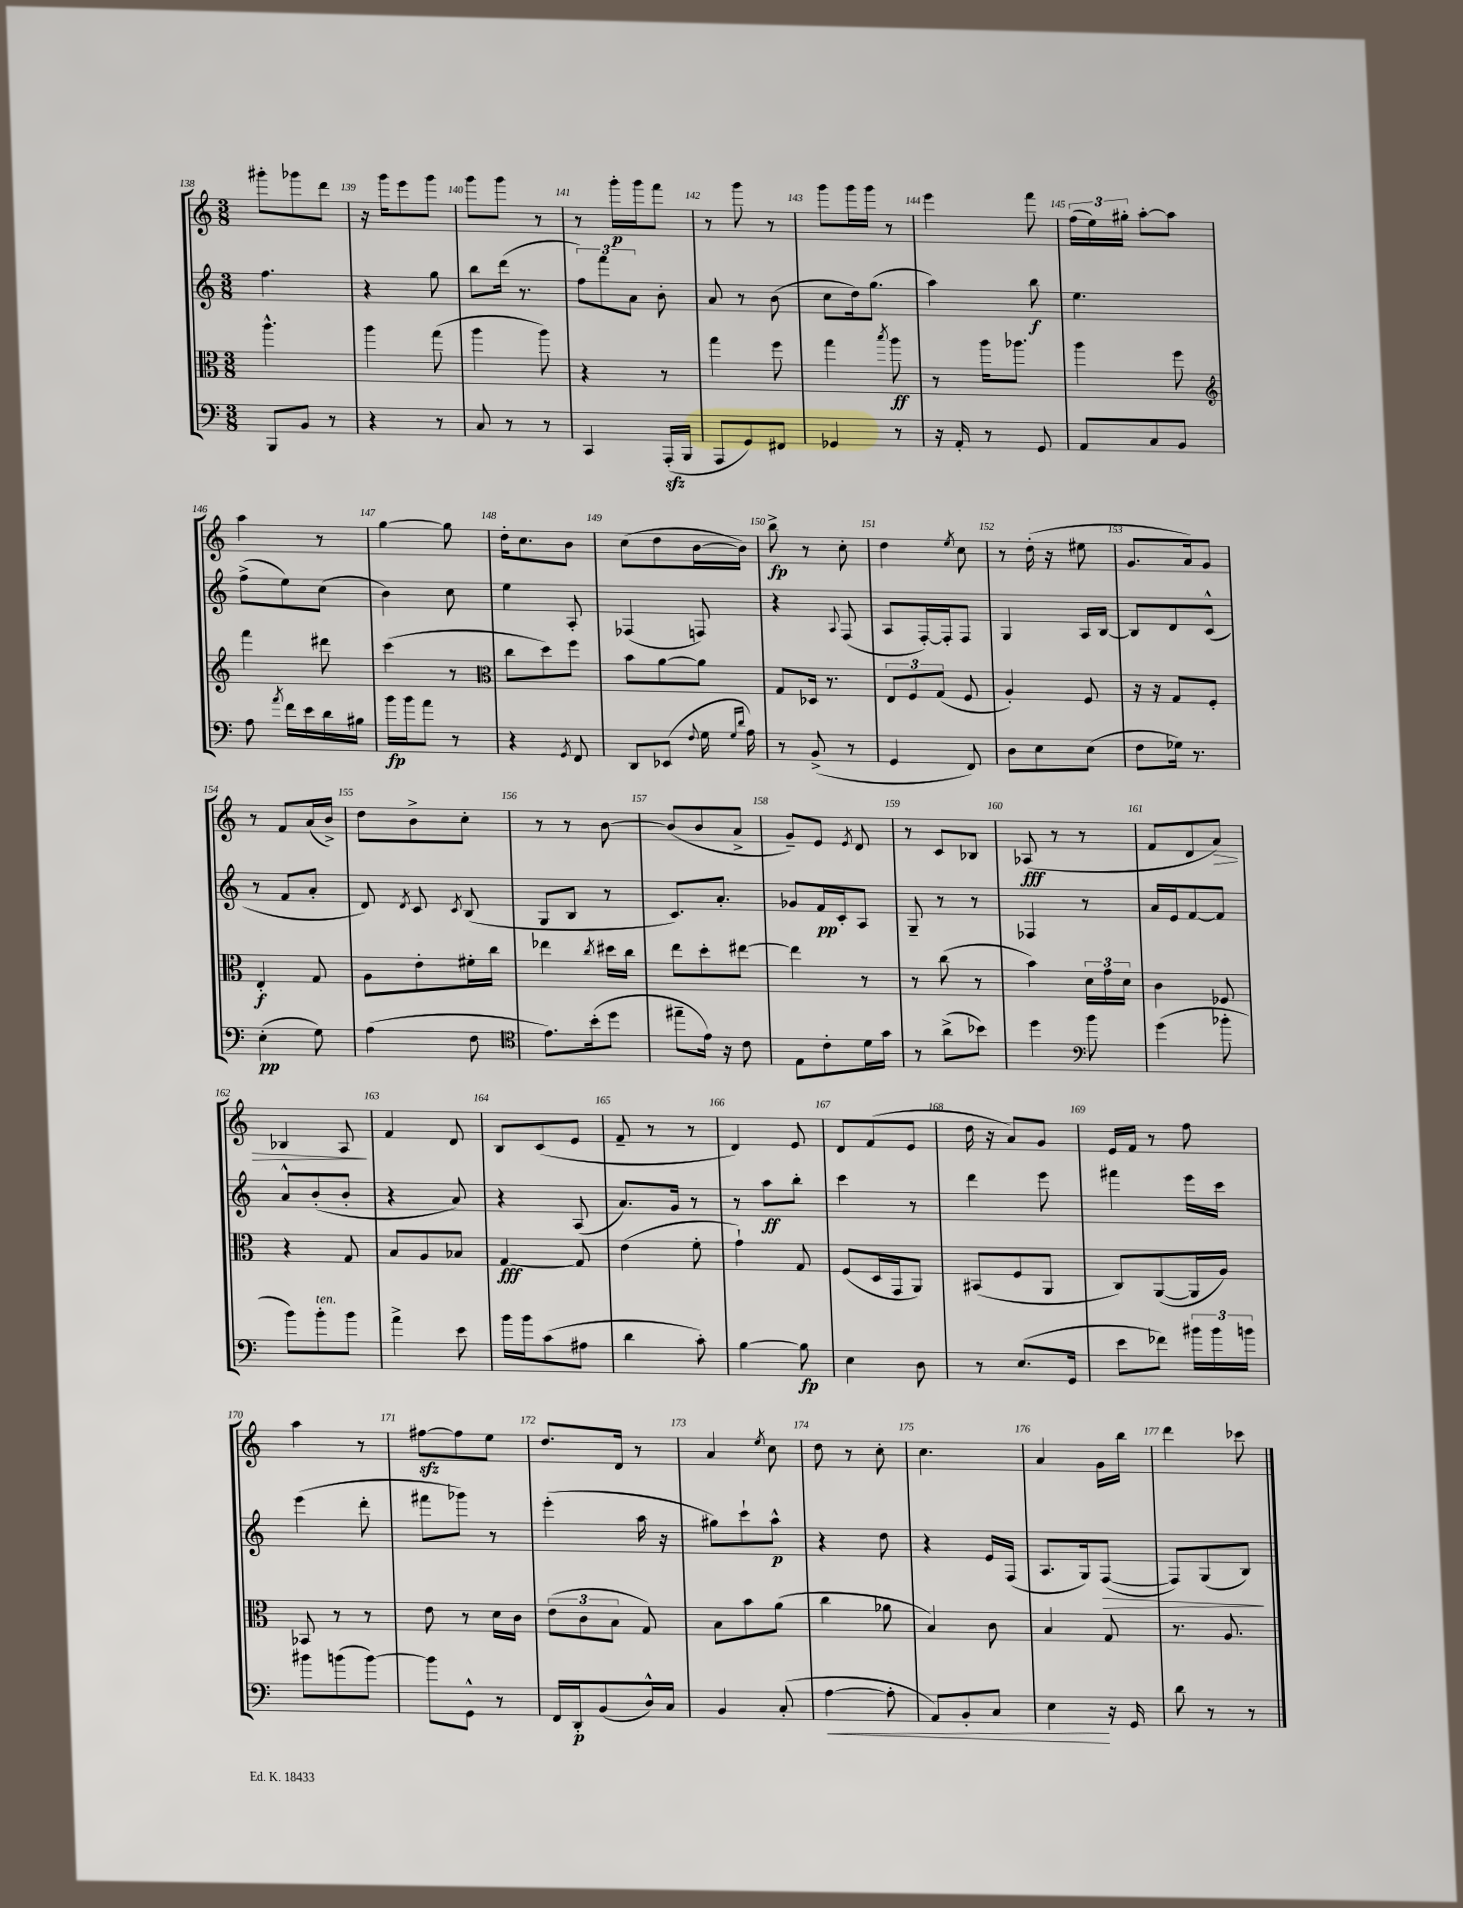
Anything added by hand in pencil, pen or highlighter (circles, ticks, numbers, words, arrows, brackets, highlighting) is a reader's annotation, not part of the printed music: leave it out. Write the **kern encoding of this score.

**kern	**kern	**kern	**kern
*staff4	*staff3	*staff2	*staff1
*clefF4	*clefC3	*clefG2	*clefG2
*k[]	*k[]	*k[]	*k[]
*M3/8	*M3/8	*M3/8	*M3/8
8BBB	4.aa^^	4.ff	8ggg#'
8BB	.	.	8ggg-
8r	.	.	8ddd
=	=	=	=
4r	4aa	4r	16r
.	.	.	16ggg
.	.	.	8eee
8r	(8gg	8gg	8ggg
=	=	=	=
8C	4aa	8bb	8ggg
8r	.	(16ddd	8ggg
.	.	8.r	.
8r	8aa)	.	8r
=	=	=	=
4CC	4r	12ff)	8r
.	.	12fff	.
.	.	.	16ggg'
.	.	12a	.
.	.	.	16ggg
(16AAA'	8r	8b'	8fff
16BBB	.	.	.
=	=	=	=
8AAA	4gg	8a	8r
8GG)	.	8r	8ggg
8FF#	8ff	(8b	8r
=	=	=	=
4GG-	4gg	8cc	8ggg
.	.	16dd)	16ggg
.	.	(8.gg	16ggg
.	8qbb	.	.
8r	8aa	.	8r
=	=	=	=
16r	8r	4aa)	4eee
16AA'	.	.	.
8r	16aa	.	.
.	8.aa-	.	.
8GG	.	8bb	8fff
=	=	=	=
8AA	4aa	4.ee	(24ff
.	.	.	24ee)
.	.	.	24gg#'
8C	.	.	[8aa'
8BB	8ff	.	8aa]
=	=	=	=
*	*clefG2	*	*
8A	4fff	(8ff^	4aa
8qa	.	.	.
16f	.	8ee)	.
16e	.	.	.
16d	8ddd#	(8cc	8r
16B#	.	.	.
=	=	=	=
16b	(4ccc	4b)	[4gg
16b	.	.	.
8a	.	.	.
8r	8r	8cc	8gg]
=	=	=	=
*	*clefC3	*	*
4r	8cc	4ee	16dd'
.	.	.	8.cc
.	8dd)	.	.
8qGG	.	.	.
8FF	8ff	8A'	8b
=	=	=	=
8DD	8b	(4F-	(8cc
(8EE-	[8a	.	8dd
8qqF	.	.	.
16G	8a]	8F)	[16b
16qqG	.	.	.
16qqd	.	.	.
16A)	.	.	16b])
=	=	=	=
8r	8G	4r	8bb^
(8BB^	16D-	.	8r
.	8.r	.	.
.	.	8qqA	.
8r	.	(8F	8cc'
=	=	=	=
4GG	12E	8A	4dd
.	12F	.	.
.	.	[16F')	.
.	(12G	.	.
.	.	16F']	.
.	.	.	8qee
8FF)	8F	8F	8cc
=	=	=	=
8D	4A')	4G	8r
8E	.	.	(16dd'
.	.	.	16r
(8E	8F	16A	8ee#
.	.	[16B	.
=	=	=	=
8F	16r	8B]	8.g
.	16r	.	.
16G-)	8G	8d	.
8.r	.	.	16a)
.	8F'	(8c^^	8g
=	=	=	=
(4E'	4E'	8r	8r
.	.	8f	8f
8G)	8G	8a'	(16a
.	.	.	16b^)
=	=	=	=
(4A	8A	8d)	8dd
.	.	8qd	.
.	8e'	8c	8b^
.	.	8qc	.
8F	16f#'	(8B	8cc'
.	16cc	.	.
=	=	=	=
*clefC4	*	*	*
8.e)	4ee-	8G	8r
.	.	8B	8r
(16b'	.	.	.
.	8qcc	.	.
8dd	16dd#	8r	[8b
.	16cc	.	.
=	=	=	=
8ee#~	8ee	8.c)	(8b]
16e)	8dd'	.	8b
16r	.	8.a'	.
8c	[8ee#	.	8a^
=	=	=	=
8E	4ee#]	8g-	8g~)
8c'	.	16f	8e
.	.	16c'	.
.	.	.	8qe
16d	8r	8A	8d
16g	.	.	.
=	=	=	=
8r	8r	8G~	8r
(8a^	(8cc	8r	8c
8b-)	8r	8r	8B-
=	=	=	=
4dd	4b)	4F-	(8A-
.	.	.	8r
*clefF4	*	*	*
8b	24d	8r	8r
.	24g	.	.
.	24d	.	.
=	=	=	=
(4g	4c	16a	8f
.	.	16e	.
.	.	[8f	8d
8b-'	8F-	8f]	8a)
=	=	=	=
8b)	4r	8a^^	4B-
8b'	.	(8b'	.
8b	8G	8b'	8A
=	=	=	=
4a^	8B	4r	4f
.	8A	.	.
8e	8B-	8a)	8d
=	=	=	=
16b	[4G	4r	8B
16b	.	.	.
(8c	.	.	(8c
8A#	8G]	(8A	8e
=	=	=	=
4d	(4e	8.a)	8f~
.	.	.	8r
.	.	16g	.
8c')	8f'	8r	8r
=	=	=	=
[4B	4g`)	8r	4d)
.	.	8aa	.
8B]	8G	8bb'	8e
=	=	=	=
4E	(8F	4ccc	8d
.	16D	.	(8f
.	16GG	.	.
8D	8AA)	8r	8e
=	=	=	=
8r	(8BB#	4ddd	16dd
.	.	.	16r
(8.E	8F	.	8a)
.	8AA	8eee	8g
16GG	.	.	.
=	=	=	=
8e	8C)	4fff#	16e
.	.	.	16f
8f-)	([8AA	.	8r
24b#	16AA]	16eee	8ff
24b#	.	.	.
.	16A)	16ccc	.
24b	.	.	.
=	=	=	=
8b#	8BB-	(4eee	4aa
(8b	8r	.	.
[8b)	8r	8ddd'	8r
=	=	=	=
8b]	8e	8fff#	[8ff#
8GG^^	8r	8ggg-)	8ff#]
8r	16d	8r	8ee
.	16c	.	.
=	=	=	=
16FF	(12e	(4eee'	8.dd
16DD'	.	.	.
.	12c	.	.
(8BB	.	.	.
.	12B	.	.
.	.	.	16d
16D^^)	8G)	16aa	8r
16C	.	16r	.
=	=	=	=
4BB	8B	8gg#)	4a
.	8b	8ccc`	.
.	.	.	8qee
(8C'	(8a	8aa^^	8cc
=	=	=	=
[4A	4cc	4r	8dd
.	.	.	8r
8A']	8a-	8dd	8cc'
=	=	=	=
8AA)	4B)	4r	4.cc
8BB'	.	.	.
8C	8c	16e	.
.	.	(16F	.
=	=	=	=
4E	4B	8.A	4a
.	.	16G)	.
16r	8G	([8F	16g
16GG	.	.	16bb
=	=	=	=
8d	8.r	8F])	4ddd
8r	.	(8G	.
.	8.A	.	.
8r	.	8B)	8ccc-
==	==	==	==
*-	*-	*-	*-
